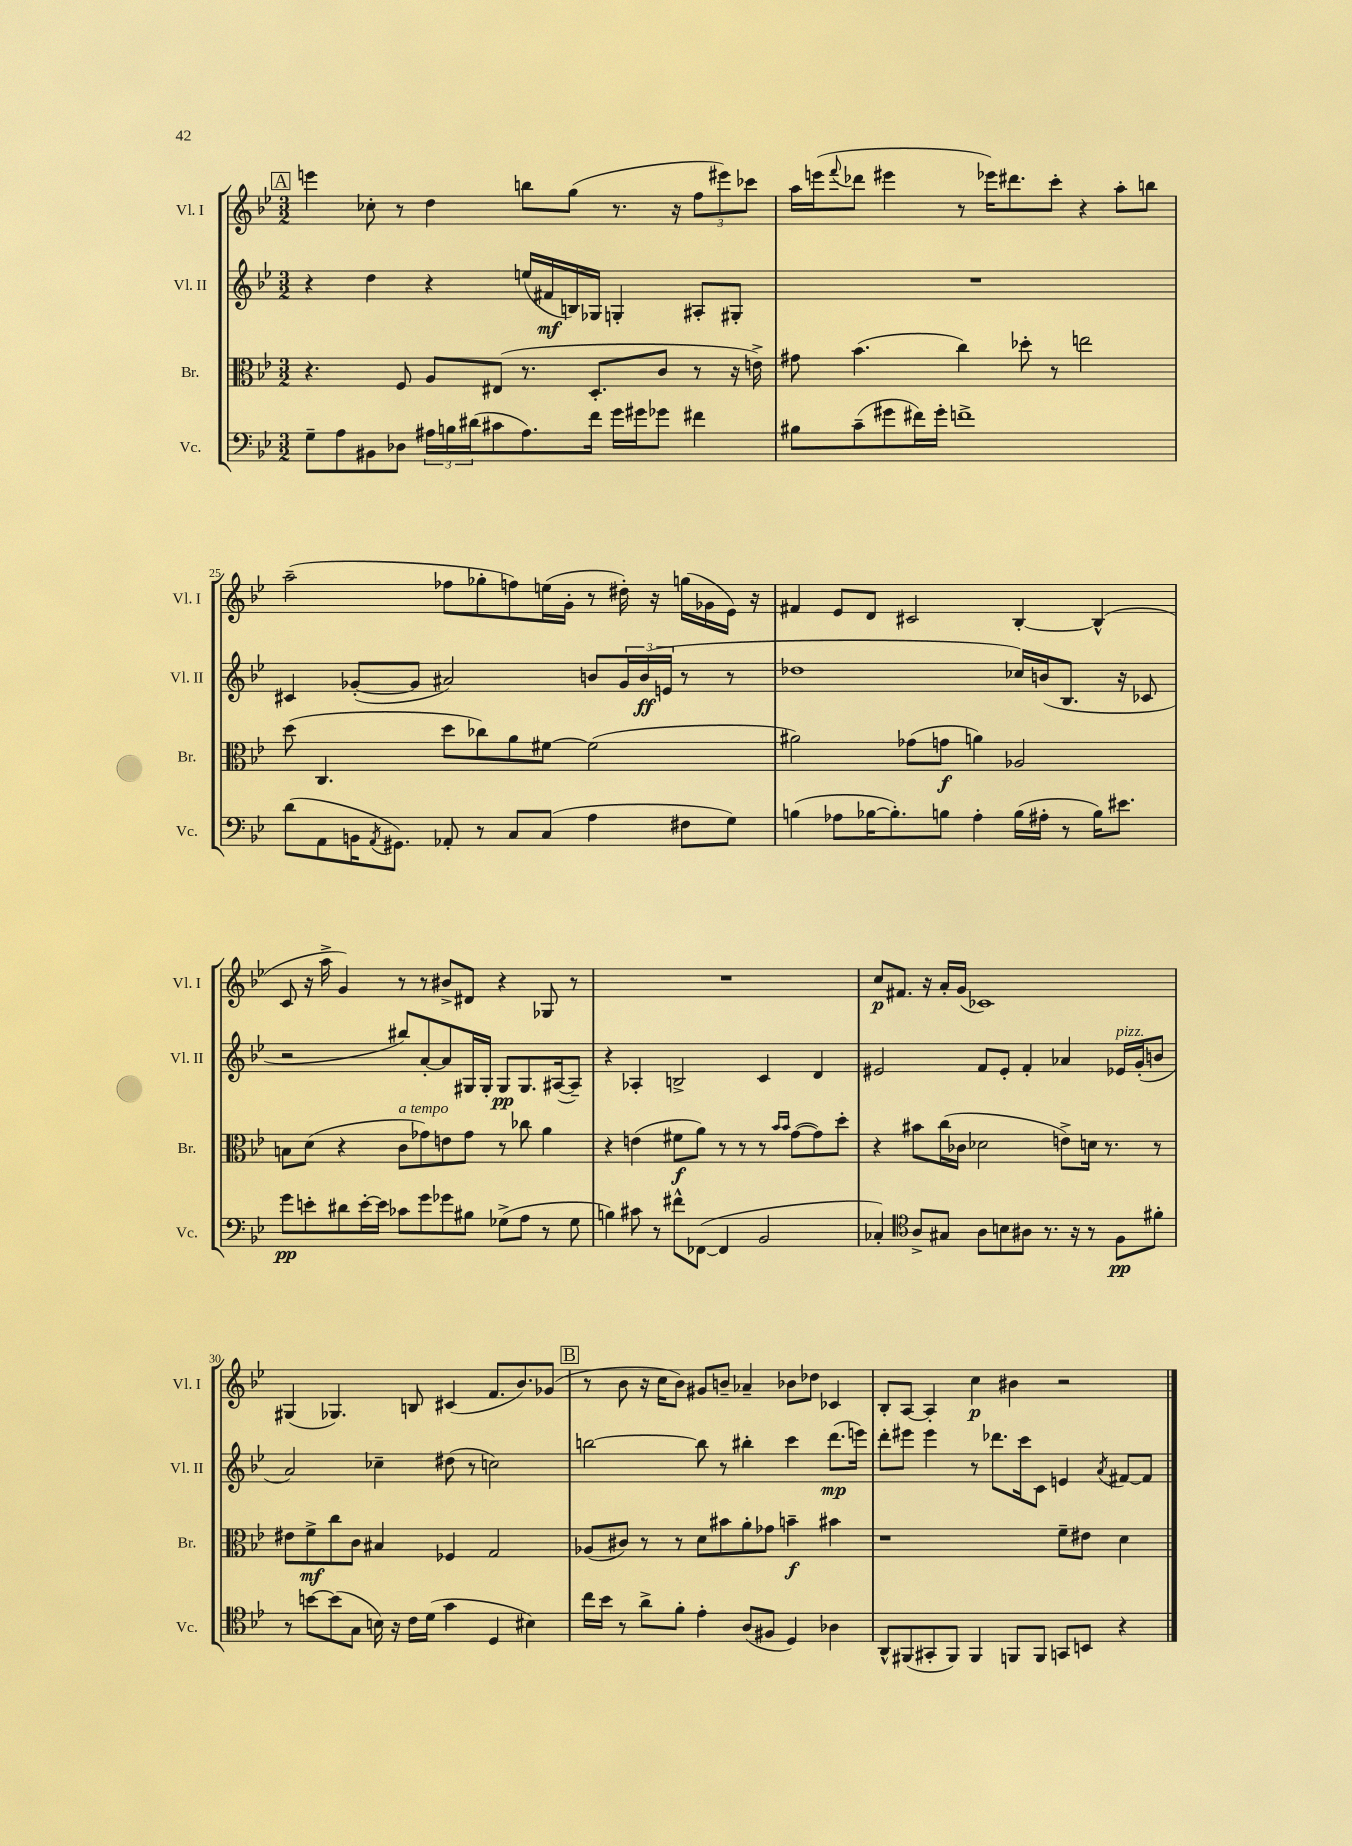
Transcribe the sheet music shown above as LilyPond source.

<<
\new StaffGroup <<
\new Staff = "s0" \with { instrumentName = "Vl. I" shortInstrumentName = "Vl. I" } {
    \clef treble \key bes \major \numericTimeSignature \time 3/2
    \mark \markup { \box "A" } e'''4 ces''8-. r8 d''4 b''8 g''8( r8. r16 \tuplet 3/2 { f''8 eis'''8) ces'''8 } |
    a''16 e'''16( \appoggiatura { f'''8 } des'''8 eis'''4 r8 ees'''16) dis'''8. c'''8-. r4 a''8-. b''8 |
    a''2--( fes''8 ges''8-. f''8) e''16( g'16-. r8 dis''16-.) r16 g''16( ges'16 ees'16) r16 |
    fis'4 ees'8 d'8 cis'2 bes4~-. bes4-^( |
    c'8 r16 a''16-> g'4) r8 r8 bis'8-> dis'8 r4 ges8 r8 |
    R1. |
    c''8\p fis'8. r16 a'16-. g'16( ces'1) |
    gis4( ges4.) b8 cis'4( f'8. bes'8.) ges'8( |
    \mark \markup { \box "B" } r8 bes'8 r16 c''16 bes'8) gis'8 b'8-- aes'4-- bes'8 des''8 ces'4 |
    bes8-. a8~ a4-. c''4\p bis'4 r2 \bar "|." |
}
\new Staff = "s1" \with { instrumentName = "Vl. II" shortInstrumentName = "Vl. II" } {
    \clef treble \key bes \major \numericTimeSignature \time 3/2
    \mark \markup { \box "A" } r4 d''4 r4 e''16( fis'16\mf b16) ges16 g4-. ais8-. gis8-. |
    R1. |
    cis'4 ges'8~-.( ges'8 ais'2) b'8 \tuplet 3/2 { ges'16 b'16\ff( e'16 } r8 r8 |
    des''1 ces''16) b'16( bes8. r16 ces'8 |
    r2 bis''8) a'8~-. a'8 gis16 gis16-. gis8\pp gis8. ais16~( ais8--) |
    r4 aes4-. b2-> c'4 d'4 |
    eis'2 f'8 eis'8-. f'4-. aes'4 ees'16^\markup { \italic "pizz." } g'16-.( b'8 |
    a'2) ces''4-- dis''8( r8 c''2) |
    \mark \markup { \box "B" } b''2~ b''8 r8 bis''4-. c'''4 d'''8.\mp( e'''16) |
    d'''8-. eis'''8 eis'''4 r8 des'''8. c'''16 c'8 e'4 \acciaccatura { a'8 } fis'8~ fis'8 \bar "|." |
}
\new Staff = "s2" \with { instrumentName = "Br." shortInstrumentName = "Br." } {
    \clef alto \key bes \major \numericTimeSignature \time 3/2
    \mark \markup { \box "A" } r4. f8 a8 eis8( r8. d8.-. c'8 r8 r16 e'16->) |
    gis'8 bes'4.( c''4) des''8-. r8 e''2 |
    d''8( c4. d''8 ces''8) a'8 fis'8~ fis'2( |
    ais'2) ges'8( g'8\f a'4) aes2 |
    b8 d'8( r4 c'8^\markup { \italic "a tempo" } ges'8) e'8 ges'8 r8 ces''8 a'4 |
    r4 e'4( fis'8\f a'8) r8 r8 r8 \grace { bes'16 bes'16 } g'8~( g'8) d''8-. |
    r4 bis'8 c''16( ces'16 des'2 e'8->) d'16 r8. r8 |
    eis'8 f'8->\mf c''8 c'8 bis4 fes4 g2 |
    \mark \markup { \box "B" } aes8( cis'8) r8 r8 d'8 bis'8 a'8-. ges'8 b'4--\f bis'4 |
    r1 f'8-- eis'8 d'4 \bar "|." |
}
\new Staff = "s3" \with { instrumentName = "Vc." shortInstrumentName = "Vc." } {
    \clef bass \key bes \major \numericTimeSignature \time 3/2
    \mark \markup { \box "A" } g8-- a8 bis,8 des8 \tuplet 3/2 { ais16 b16 dis'16( } cis'8 ais8.) f'16 g'16 gis'16 ges'8 fis'4 |
    bis8 c'8--( gis'8 fis'16) gis'16-. f'1-> |
    d'8( a,8 b,16 \acciaccatura { a,8 } gis,8.) aes,8-. r8 c8 c8( a4 fis8 g8) |
    b4( aes8 bes16~ bes8.-.) b8 aes4-. b16( ais16-. r8 b16) eis'8. |
    g'8\pp e'8-. dis'8 e'16~-. e'16 ces'8 g'8 ges'8 bis8 ges8->( a8 r8 ges8 |
    b4) cis'8 r8 fis'8-^ fes,8~( fes,4 bes,2 |
    ces4-.) \clef tenor a8-> gis8 a8 b8 ais8 r8. r16 r8 f8\pp fis'8-. |
    r8 b'8~ b'8( g8 b16) r16 c'16 d'16( g'4 d4 bis4) |
    \mark \markup { \box "B" } c''16 bes'16 r8 a'8-> f'8-. ees'4-. a8( fis8 d4) aes4 |
    a,8-^ fis,8( gis,8-. fis,8) fis,4 f,8 f,8 g,8 b,8 r4 \bar "|." |
}
>>
>>
\layout { \context { \Score currentBarNumber = #23 \override BarNumber.break-visibility = ##(#f #t #t) barNumberVisibility = #(every-nth-bar-number-visible 5) } }
